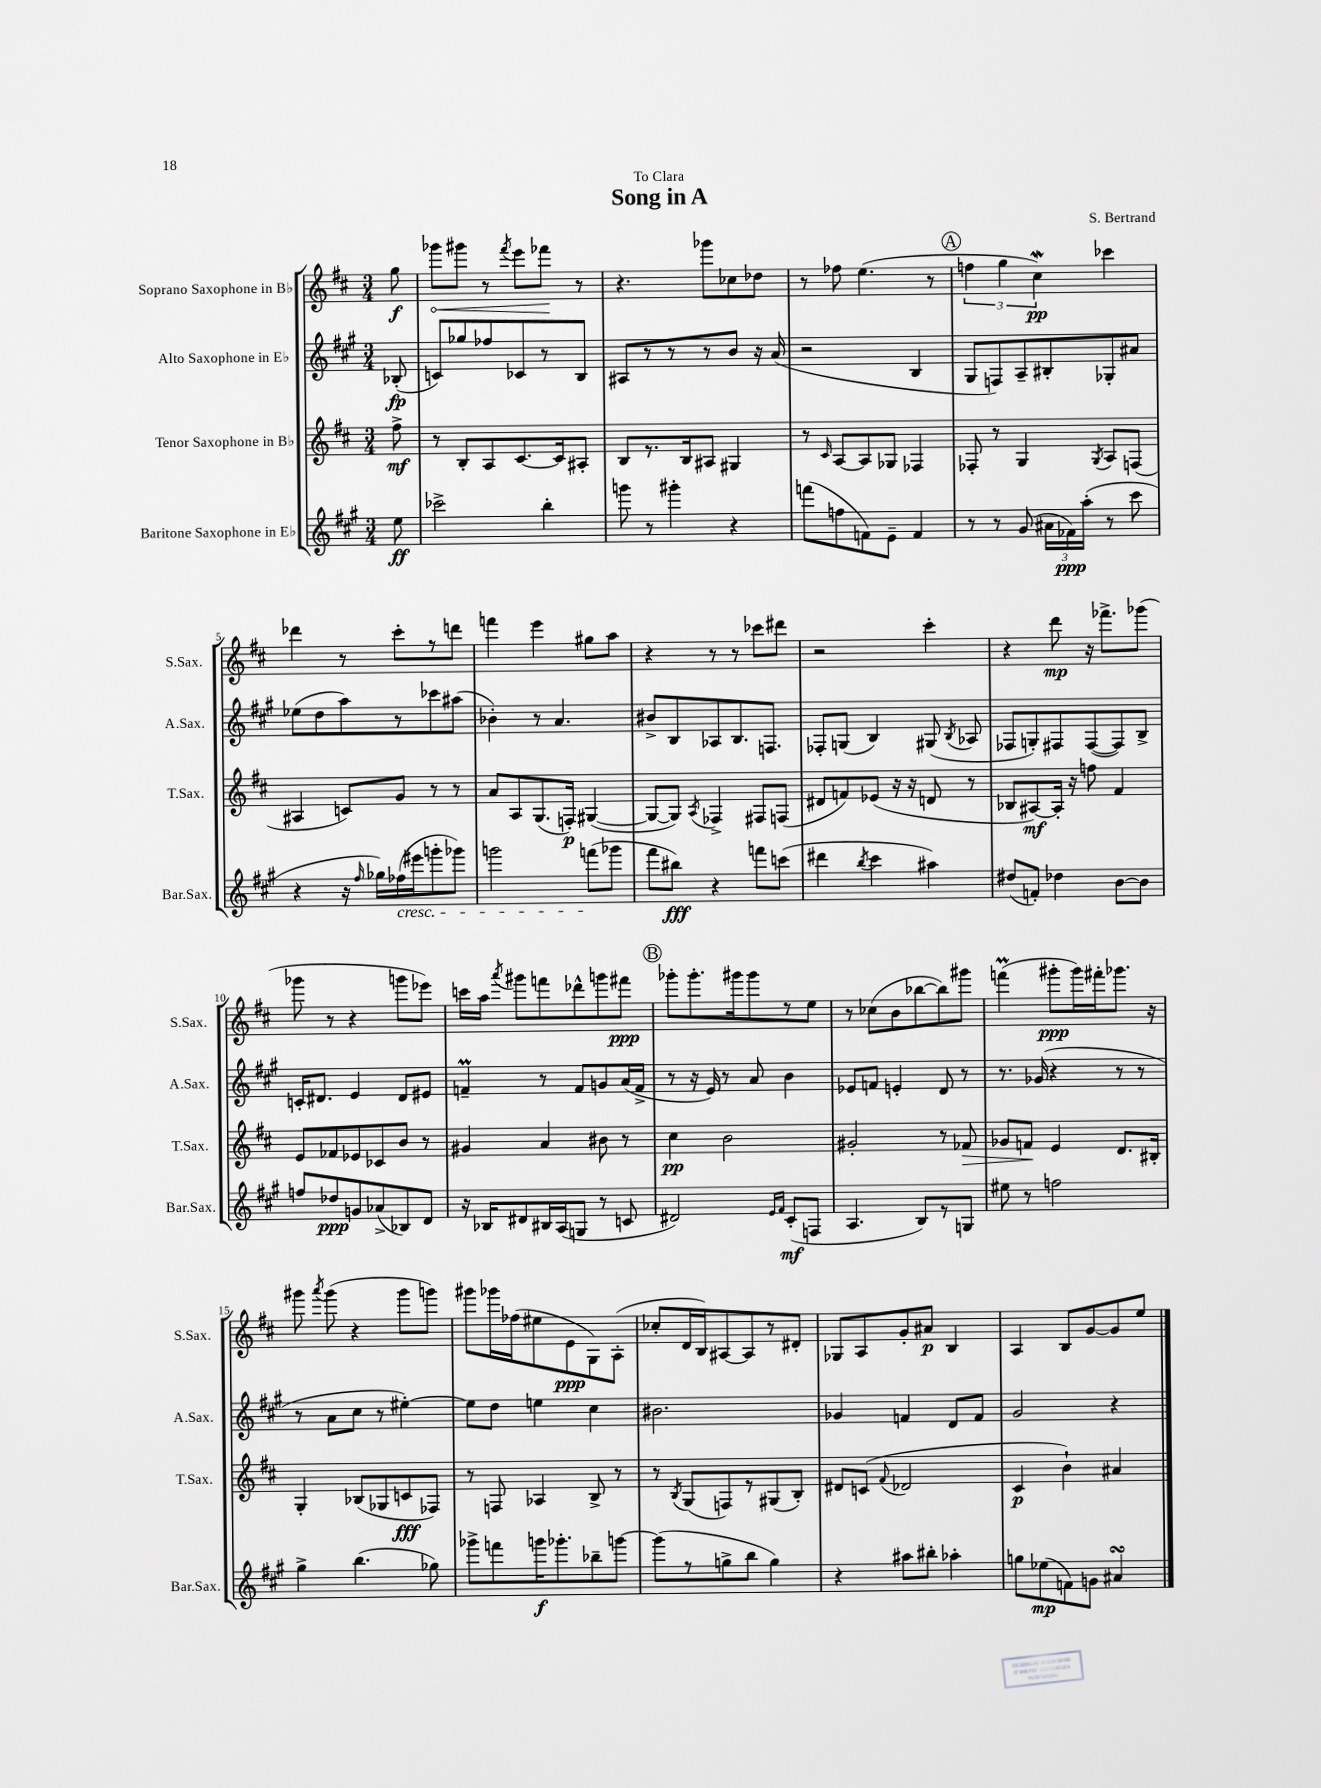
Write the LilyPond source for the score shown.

\header { title = "Song in A" composer = "S. Bertrand" dedication = "To Clara" }
<<
\new StaffGroup <<
\new Staff = "s0" \with { instrumentName = "Soprano Saxophone in Bb" shortInstrumentName = "S.Sax." } {
    \clef treble \key d \major \numericTimeSignature \time 3/4 \partial 8
    \autoBeamOff g''8\f |
    \once \override Hairpin.circled-tip = ##t ges'''8[\< gis'''8] r8 \acciaccatura { fis'''8 } e'''8[ fes'''8]\! r8 |
    r4. ges'''8[ ces''8 des''8] |
    r8 fes''8 e''4.( r8 |
    \mark \markup { \circle "A" } \tuplet 3/2 { f''4 g''4 cis''4\mordent\pp) } ces'''4 |
    des'''4 r8 cis'''8[-. r8 d'''8] |
    f'''4 e'''4 gis''8[ a''8] |
    r4 r8 r8 ces'''8[ dis'''8] |
    r2 cis'''4-. |
    r4 d'''8\mp r16 fes'''8.[-> ges'''8]( |
    ges'''8 r8 r4 g'''8[ ees'''8]) |
    c'''16[ a''16] \acciaccatura { a'''8 } gis'''8[ f'''8 des'''8-^ g'''8 fis'''8]\ppp |
    \mark \markup { \circle "B" } ges'''8[-. ges'''8.-. gis'''16 gis'''8 r8 e''8] |
    r8 ces''8[( b'8 bes''8~ bes''8) gis'''8] |
    f'''4\prall( gis'''8[-.\ppp gis'''16) fis'''16-. ges'''8.] r16 |
    gis'''8 \acciaccatura { a'''8 } gis'''8( r4 gis'''8[ g'''8]) |
    gis'''8[ ges'''16 fes''16( eis''8 e'8\ppp g8) a8]-.( |
    ces''8[-. d'16 b16) ais8~ ais8 r8 dis'8]-. |
    ges8[ a8 g'8-. ais'8]\p b4 |
    a4 b8[ g'8~ g'8 e''8] \bar "|." |
}
\new Staff = "s1" \with { instrumentName = "Alto Saxophone in Eb" shortInstrumentName = "A.Sax." } {
    \clef treble \key a \major \numericTimeSignature \time 3/4 \partial 8
    \autoBeamOff bes8-.\fp( |
    c'8[) ges''8 fes''8 ces'8 r8 b8] |
    ais8[ r8 r8 r8 b'8] r16 a'16( |
    r2 b4 |
    \mark \markup { \circle "A" } gis8[ f8) a8-- bis8-. ges8-. ais'8] |
    ees''8[( d''8 a''8) r8 ces'''8 ais''8]( |
    bes'4-.) r8 a'4. |
    bis'8[-> b8 aes8 b8. f8.] |
    fes8[-. g8]( b4) gis8( \acciaccatura { b8 } aes8 |
    fes8[ g8-.) fis8 fis8~( fis8) b8]-> |
    c'16[-. dis'8.] e'4 dis'8[ eis'8] |
    f'4--\prall r8 f'8[ g'8 a'16( f'16]-> |
    \mark \markup { \circle "B" } r8 r16 e'16) r8 a'8 b'4 |
    ees'8[ f'8] e'4-. d'8 r8 |
    r8. ges'16( r4 r8 r8 |
    r8 a'8[ cis''8] r8 eis''4~-.) |
    eis''8[ d''8] e''4 cis''4 |
    bis'2. |
    ges'4 f'4 d'8[ f'8] |
    gis'2 r4 \bar "|." |
}
\new Staff = "s2" \with { instrumentName = "Tenor Saxophone in Bb" shortInstrumentName = "T.Sax." } {
    \clef treble \key d \major \numericTimeSignature \time 3/4 \partial 8
    \autoBeamOff fis''8->\mf |
    r8 b8[-. a8 cis'8.~ cis'16 ais8]-. |
    b8[ r8. b16 ais8] gis4 |
    r8 \grace { cis'16 } a8[~ a8 ges8] fes4 |
    \mark \markup { \circle "A" } fes8-. r8 g4 \acciaccatura { g8 } a8[ f8]( |
    ais4 c'8[) g'8] r8 r8 |
    a'8[ a8 g8.( f16]-.\p) gis4~( |
    gis8[~ gis8]) \acciaccatura { a8 } fes4-> fis8[ f8]( |
    dis'8[ f'8) ees'8]( r16 r16 d'8 r8 |
    bes8[ ais8~\mf) ais16]-. r16 f''8 fis'4 |
    e'8[ fes'8 ees'8 ces'8 b'8] r8 |
    gis'4 a'4 bis'8 r8 |
    \mark \markup { \circle "B" } cis''4\pp b'2 |
    gis'2-. r8 fes'8\> |
    ges'8[ f'8]\! e'4 d'8.[ bis16]-. |
    g4-. bes8[( ges8 c'8\fff fes8]) |
    r8 f8 aes4 b8-> r8 |
    r8 \acciaccatura { b8 } g8[( f8) r8 gis8( b8]-.) |
    dis'8[ c'8]( \appoggiatura { fis'8 } des'2 |
    cis'4\p b'4-!) ais'4 \bar "|." |
}
\new Staff = "s3" \with { instrumentName = "Baritone Saxophone in Eb" shortInstrumentName = "Bar.Sax." } {
    \clef treble \key a \major \numericTimeSignature \time 3/4 \partial 8
    \autoBeamOff e''8\ff |
    ces'''2-> b''4-. |
    g'''8 r8 gis'''4-. r4 |
    f'''8[( f''8 f'8) e'8]-- f'4 |
    \mark \markup { \circle "A" } r8 r8 gis'8( \tuplet 3/2 { ais'16[ fes'16\ppp) a''16]-.( } r8 cis'''8 |
    r4 r16 \grace { fis''16 } ges''16[) fes''16\cresc( eis'''16 g'''8-. ges'''8]) |
    g'''2 f'''8[\!( ges'''8] |
    fis'''8[ bis''8]\fff) r4 f'''8[ c'''8]( |
    dis'''4 \acciaccatura { b''8 } cis'''4 ais''4) |
    dis''8[( f'8]-.) des''4 b'8[~ b'8] |
    f''8[ des''8\ppp g'8 aes'8->( bes8) d'8] |
    r16 bes16[ dis'8 bis16 a16( g8] r8 c'8 |
    \mark \markup { \circle "B" } dis'2) \grace { e'16[ fis'16] } cis'8[-.\mf( f8] |
    a4. b8[) r8 g8] |
    eis''8 r8 f''2 |
    gis''4-> b''4.( ges''8) |
    ges'''8[-> f'''8 g'''16\f ges'''8.-. bes''8-- g'''8]~ |
    g'''8[( r8 g''8-> b''8] g''4) |
    r4 ais''8[ bis''8]-. aes''4-. |
    g''8[ ees''8\mp( f'8) g'8] ais'4\turn \bar "|." |
}
>>
>>
